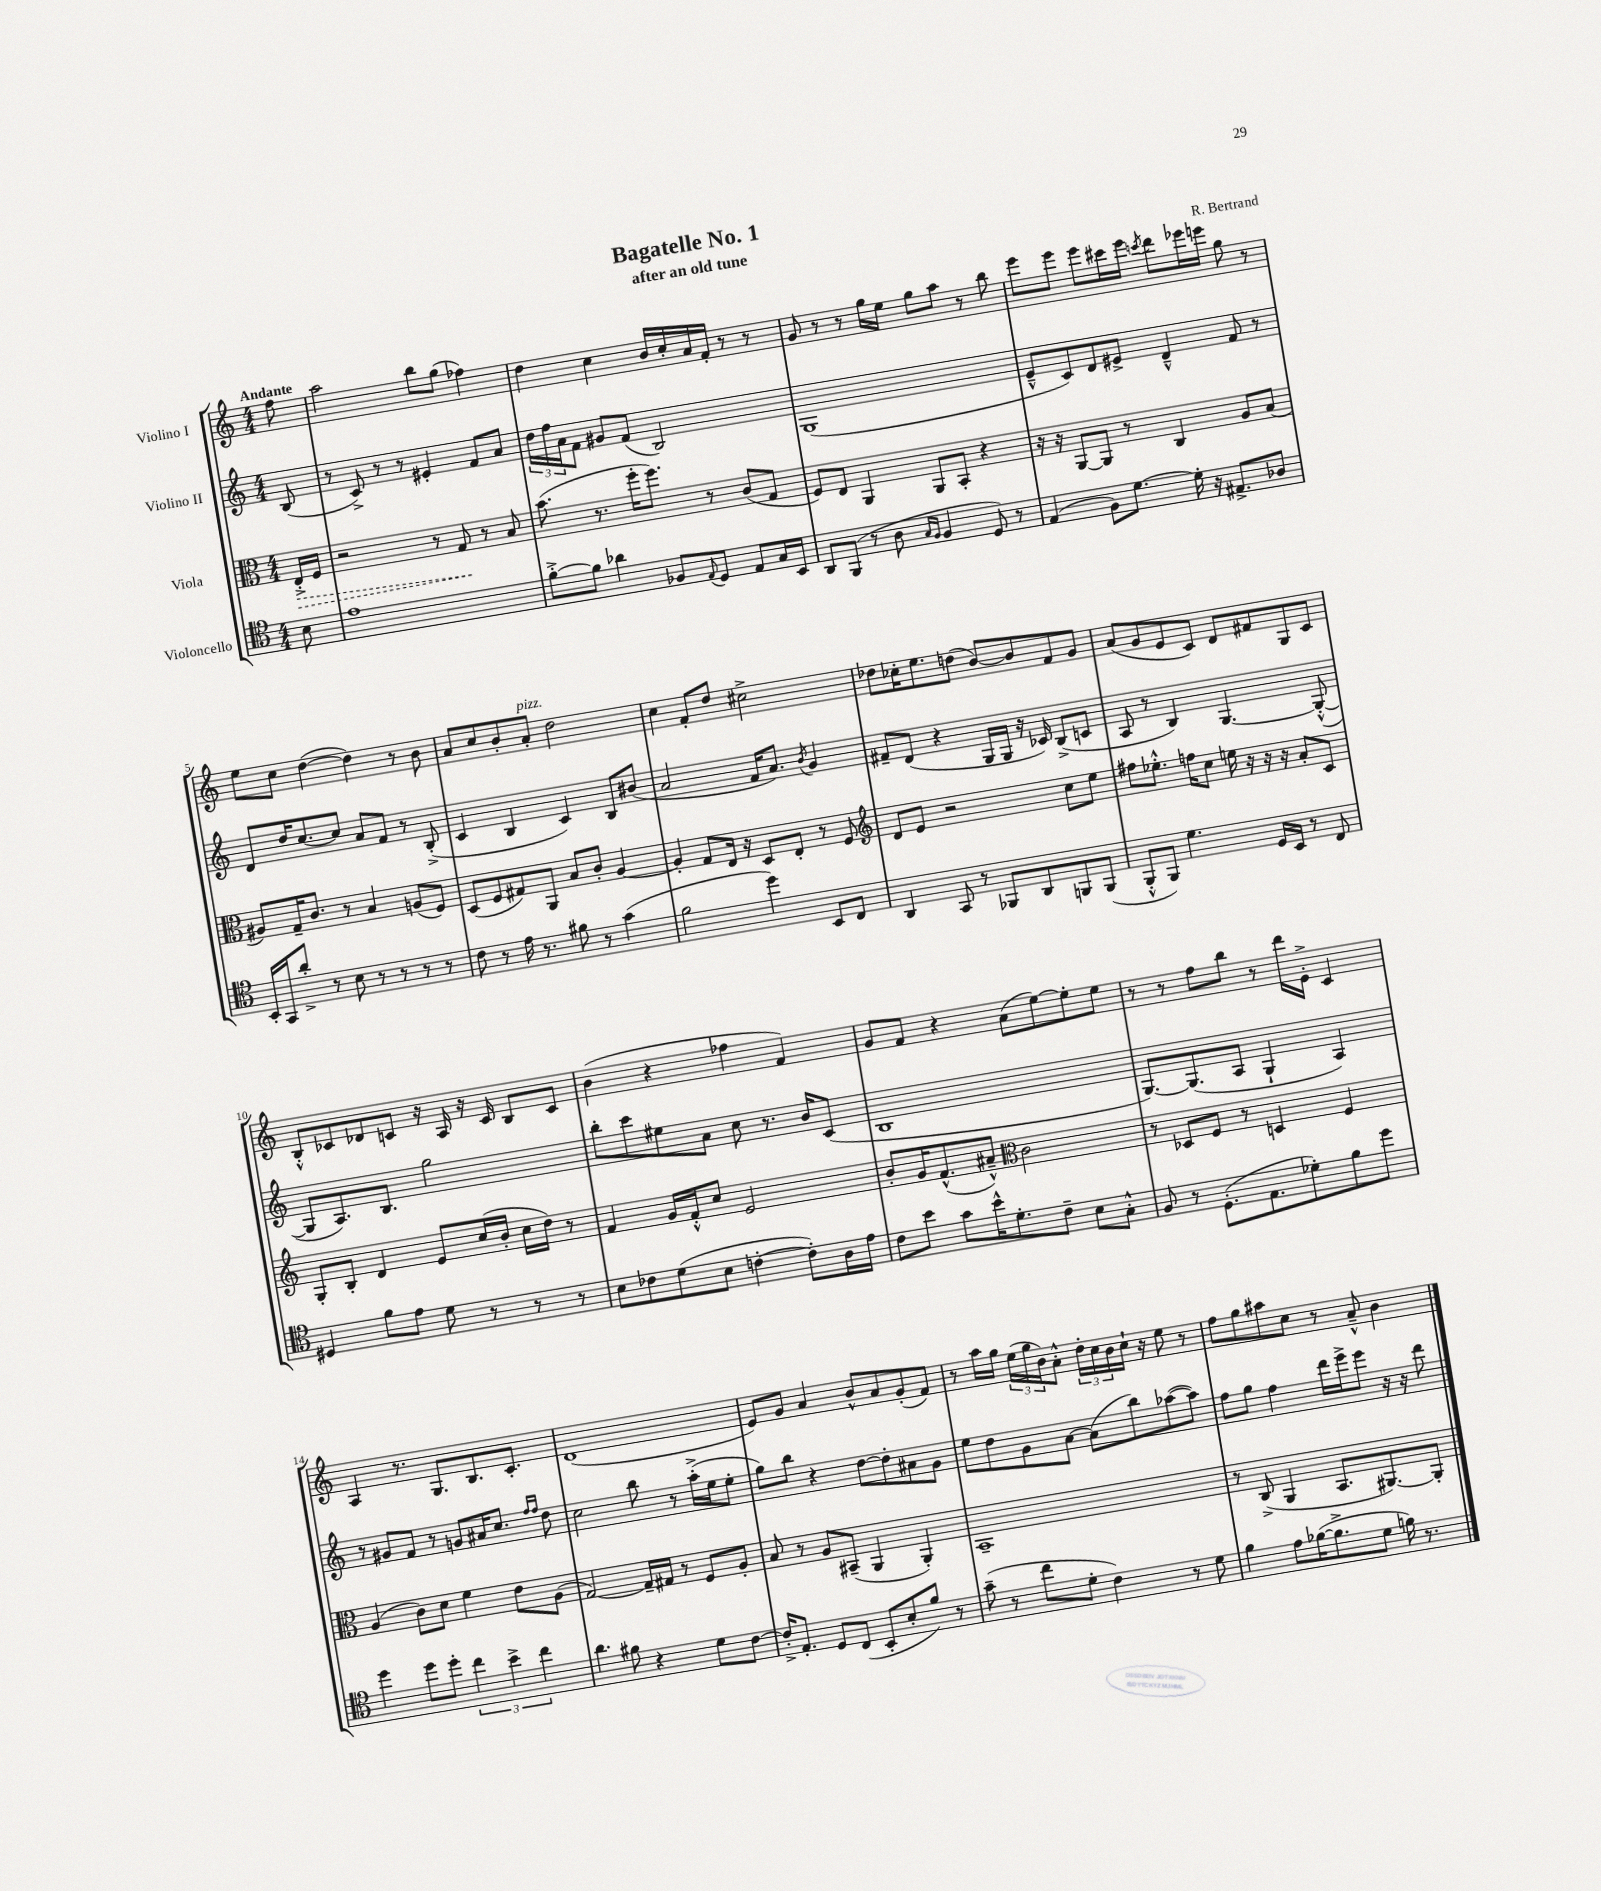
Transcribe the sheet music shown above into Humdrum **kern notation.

**kern	**kern	**dynam	**kern	**kern
*part4	*part3	*part3	*part2	*part1
*staff4	*staff3	*staff3	*staff2	*staff1
*I"Violoncello	*I"Viola	*	*I"Violino II	*I"Violino I
*clefC4	*clefC3	*	*clefG2	*clefG2
*k[]	*k[]	*	*k[]	*k[]
*M4/4	*M4/4	*	*M4/4	*M4/4
=	=	=	=	=
!	!	!	!	!LO:TX:a:B:t=Andante
!	!	!LO:HP:b	!	!
8B\	16E'^/LL	>	(8B/	8ff\
.	16F/JJ	.	.	.
=1	=1	=1	=1	=1
1e	2r	.	8r	2aa\
.	.	.	8c^/)	.
.	.	.	8r	.
.	.	.	8r	.
.	8r	.	4e#X'/	8bb\L
.	8G/	.	.	(8gg\J
.	8r	]	8f/L	4ff-X\)
.	8B/	.	8a/J	.
=2	=2	=2	=2	=2
[8f'^\L	(8.b\	.	24dd\LL	4dd\
.	.	.	24ff\	.
.	.	.	24a\J	.
8f\J]	.	.	8f\J	.
.	8.r	.	.	.
4a-X\	.	.	8g#X/L	4cc\
.	16ff'\KL	.	(8f/J	.
.	8.ff\J)	.	.	.
8F-X/L	.	.	2B/)	16b/LL
.	.	.	.	16cc'/
8qqE/	.	.	.	.
8D/J	8r	.	.	16a/
.	.	.	.	16f'/JJ
8E/L	(8c/L	.	.	8r
16G/L	8G/J	.	.	8r
16BB/JJ	.	.	.	.
=3	=3	=3	=3	=3
8AA/L	8F/L)	.	(1G	8g/
(8FF/J	8E/J	.	.	8r
8r	4AA/	.	.	8r
8A\	.	.	.	16gg\LL
.	.	.	.	16ee\JJ
16qqG/LL	.	.	.	.
16qqF/JJ	.	.	.	.
4F/	8AA/L	.	.	8gg\L
.	8BB'/J	.	.	8aa\J
8D/)	4r	.	.	8r
8r	.	.	.	8bb\
=4	=4	=4	=4	=4
(4E/	16r	.	8e~^^/L	8eee\L
.	16r	.	.	.
.	[8AA/L	.	8c/)	8eee\J
8F\L)	8AA/J]	.	8d/	8eee\L
[8.d\J	8r	.	8e#X^/J	16ccc#X\L
.	.	.	.	16eee\JJ
.	.	.	.	8qcccn/
.	4C/	.	4d~^^/	8ddd\L
16d'\]	.	.	.	.
16r	.	.	.	16eee-X\L
8.E#X^/L	.	.	.	16eeen\JJ
.	8A/L	.	8f/	8gg\
8A-X/J	(8B/J	.	8r	8r
!!LO:LB:g=z
=5	=5	=5	=5	=5
16BB'/LL	8A#X/L)	.	8d/L	8ee\L
16GG/J	.	.	.	.
8a'^/J	16G~/K	.	16dd/K	8cc\J
.	8.c/J	.	[8.cc/	.
8r	.	.	.	([4dd\
8B\	8r	.	8cc/J]	.
8r	4B/	.	8a/L	4dd\])
8r	.	.	8f/J	.
8r	(8An/L	.	8r	8r
8r	8F/J)	.	(8B'^/	8b\
=6	=6	=6	=6	=6
8c\	(8D/L	.	4c/	8a/L
8r	8F/	.	.	8cc/
16e\	8G#X/)	.	4B/	8b'/
8.r	.	.	.	.
!	!	!	!	!LO:TX:a:i:t=pizz.
.	8AA/J	.	.	8a'/J
8f#X\	8B/L	.	4c/)	2dd\
8r	8c'/J	.	.	.
(4g\	[4A/	.	8B/L	.
.	.	.	(8b#X/J	.
=7	=7	=7	=7	=7
2f\	4A'/]	.	2a/	4cc\
.	8G/L	.	.	8f'/L
.	16E/Jk	.	.	8dd/J
.	16r	.	.	.
4dd\)	8D/L	.	16f/KL	2cc#X^\
.	.	.	8.a/J)	.
.	8E'/J	.	.	.
.	.	.	8qb/	.
8BB/L	8r	.	4g/	.
8C/J	8F/	.	.	.
=8	=8	=8	=8	=8
*	*clefG2	*	*	*
4AA/	8d/L	.	8f#X~/L	8dd-X\L
.	8e/J	.	(8d/J	16cc-X'\K
.	.	.	.	8.ee\
8GG/	2r	.	4r	.
8r	.	.	.	(8ddn\J
8FF-X/L	.	.	16G/LL	[8b/L)
.	.	.	16G/JJ	.
8AA/	.	.	16r	8b/]
.	.	.	16c-X/)	.
8FFn/	8cc\L	.	(8B^/L	8f/
(8FF/J	8ee\J	.	8cn/J	8g/J
=9	=9	=9	=9	=9
8FF'^^/L	8ff#X\L	.	8A/	(8a/L
8FF/J)	8.ee-X'^^\J	.	8r	8g/
4.d\	.	.	4B/)	8e/
.	16ffn\KL	.	.	.
.	8cc\J	.	.	8c/J)
.	16een\	.	[4.G/	8d/L
.	16r	.	.	.
16D/LL	16r	.	.	8f#X/
16BB/JJ	16r	.	.	.
8r	8a'/L	.	.	8G/
8C/	8c/J	.	(8G'^^/_	8c/J
!!LO:LB:g=z
=10	=10	=10	=10	=10
4D#X/	8G'/L	.	8G/L]	8B'^^/L
.	8B'/J	.	8.A/)	8c-X/
8f\L	4d/	.	.	8d-X/
.	.	.	8.B/J	.
8e\J	.	.	.	8cn/J
8d\	8e/L	.	2gg\	16r
.	.	.	.	16A/
8r	(16cc/L	.	.	16r
.	16b'/JJ	.	.	16c/
8r	16cc\LL	.	.	8B/L
.	16dd\JJ)	.	.	.
8r	8r	.	.	8c/J
=11	=11	=11	=11	=11
8B\L	4f/	.	8bb'\L	(4b\
8c-X\	.	.	8ccc\	.
(8d\	16g/LL	.	8ee#X\	4r
.	16f'^^/J	.	.	.
8B\J	8cc/J	.	8a\J	.
[4cn'\	2e/	.	8cc\	4ff-X\
.	.	.	8.r	.
8c'\L])	.	.	.	4f/)
.	.	.	16b/KL	.
16A\L	.	.	(8c/J	.
16e\JJ	.	.	.	.
=12	=12	=12	=12	=12
8c\L	8b'/L	.	1B	8g/L
8b\J	16g/K	.	.	8f/J
.	(8.f^^/	.	.	.
8g\L	.	.	.	4r
16b^^\K	8a#X~^^/J)	.	.	.
8.d'\	.	.	.	.
*	*clefC3	*	*	*
.	2c\	.	.	(8a\L
8c~\J	.	.	.	[8ee\)
8B\L	.	.	.	8ee'\]
8G'^^\J	.	.	.	8ee\J
=13	=13	=13	=13	=13
8F/	8r	.	[8.G/L)	8r
8r	8D-X/L	.	.	8r
.	.	.	(8.G/]	.
(8.D'\L	8F/J	.	.	8ff\L
.	8r	.	8A/J	8bb\J
8.E\	.	.	.	.
.	4Dn/	.	4G`/	8r
8d-X'\)	.	.	.	16ddd\LL
.	.	.	.	16e'^\JJ
8f\	4F/	.	4A/)	4c/
8dd\J	.	.	.	.
!!LO:LB:g=z
=14	=14	=14	=14	=14
4dd\	(4A/	.	8r	4A/
.	.	.	8g#X/L	.
8dd\L	8c\L)	.	8f/J	8.r
8dd'\J	8d\J	.	8r	.
.	.	.	.	8.G/L
6cc\	4f\	.	8gn/L	.
.	.	.	16a#X/K	8.B/
6b^\	.	.	.	.
.	.	.	8.cc/J	.
.	8e\L	.	.	.
.	.	.	.	8.c'/J
6cc\	.	.	.	.
.	.	.	16qqff/LL	.
.	.	.	16qqff/JJ	.
.	(8A\J	.	8dd\	.
=15	=15	=15	=15	=15
4.a\	[2G/)	.	2cc\	(1d
8f#X\	.	.	.	.
4r	16G~/LL]	.	8bb\	.
.	16G#X/JJ	.	.	.
.	8r	.	8r	.
8d\L	8F/L	.	(16aa'^\LL	.
.	.	.	16ee\J	.
[8c\J	8A'/J	.	8ee'\J	.
=16	=16	=16	=16	=16
16c'^/KL]	8B/	.	8gg\L)	8e/L)
8.E'/J	.	.	.	.
.	8r	.	8bb\J	8g/J
8D/L	8A/L	.	4r	4a/
(8C/J	(8BB#X~/J	.	.	.
8BB'/L	4AA/	.	[8dd\L	8b^^/L
8B'/	.	.	8dd'\]	8a/
8f/J)	4AA'/)	.	8a#X\	(8g'/
8r	.	.	8g\J	8f/J)
=17	=17	=17	=17	=17
(8g~\	1BB~	.	8ee\L	8r
8r	.	.	8dd\	16aa\LL
.	.	.	.	16gg\JJ
8cc\L	.	.	8g\	(24ee\LL
.	.	.	.	24gg\
.	.	.	.	24b\J)
8d'\J	.	.	[8a\J	8a'^^\J
4c\)	.	.	(8a\L]	24dd'\LL
.	.	.	.	24cc\
.	.	.	.	24b\
.	.	.	8bb\)	16cc`\JJ
.	.	.	.	16r
8r	.	.	([8aa-X\	8ee\
8d\	.	.	8aa-\J])	8r
=18	=18	=18	=18	=18
4f\	8r	.	8ff\L	8ff\L
.	(8C^/	.	8gg\J	8gg\
8e\L	4AA/	.	4ff\	8aa#X\
([16f-X\K	.	.	.	8cc\J
8.f-^\]	.	.	.	.
.	8.BB/L	.	16ddd\LL	8r
.	.	.	16eee^\J	.
8d\J	.	.	8eee\J	8a~^^/
.	[8.AA#X/)	.	.	.
16fn\)	.	.	16r	4b\
8.r	.	.	16r	.
.	8AA#'/J]	.	8ddd\	.
==	==	==	==	==
*-	*-	*-	*-	*-
